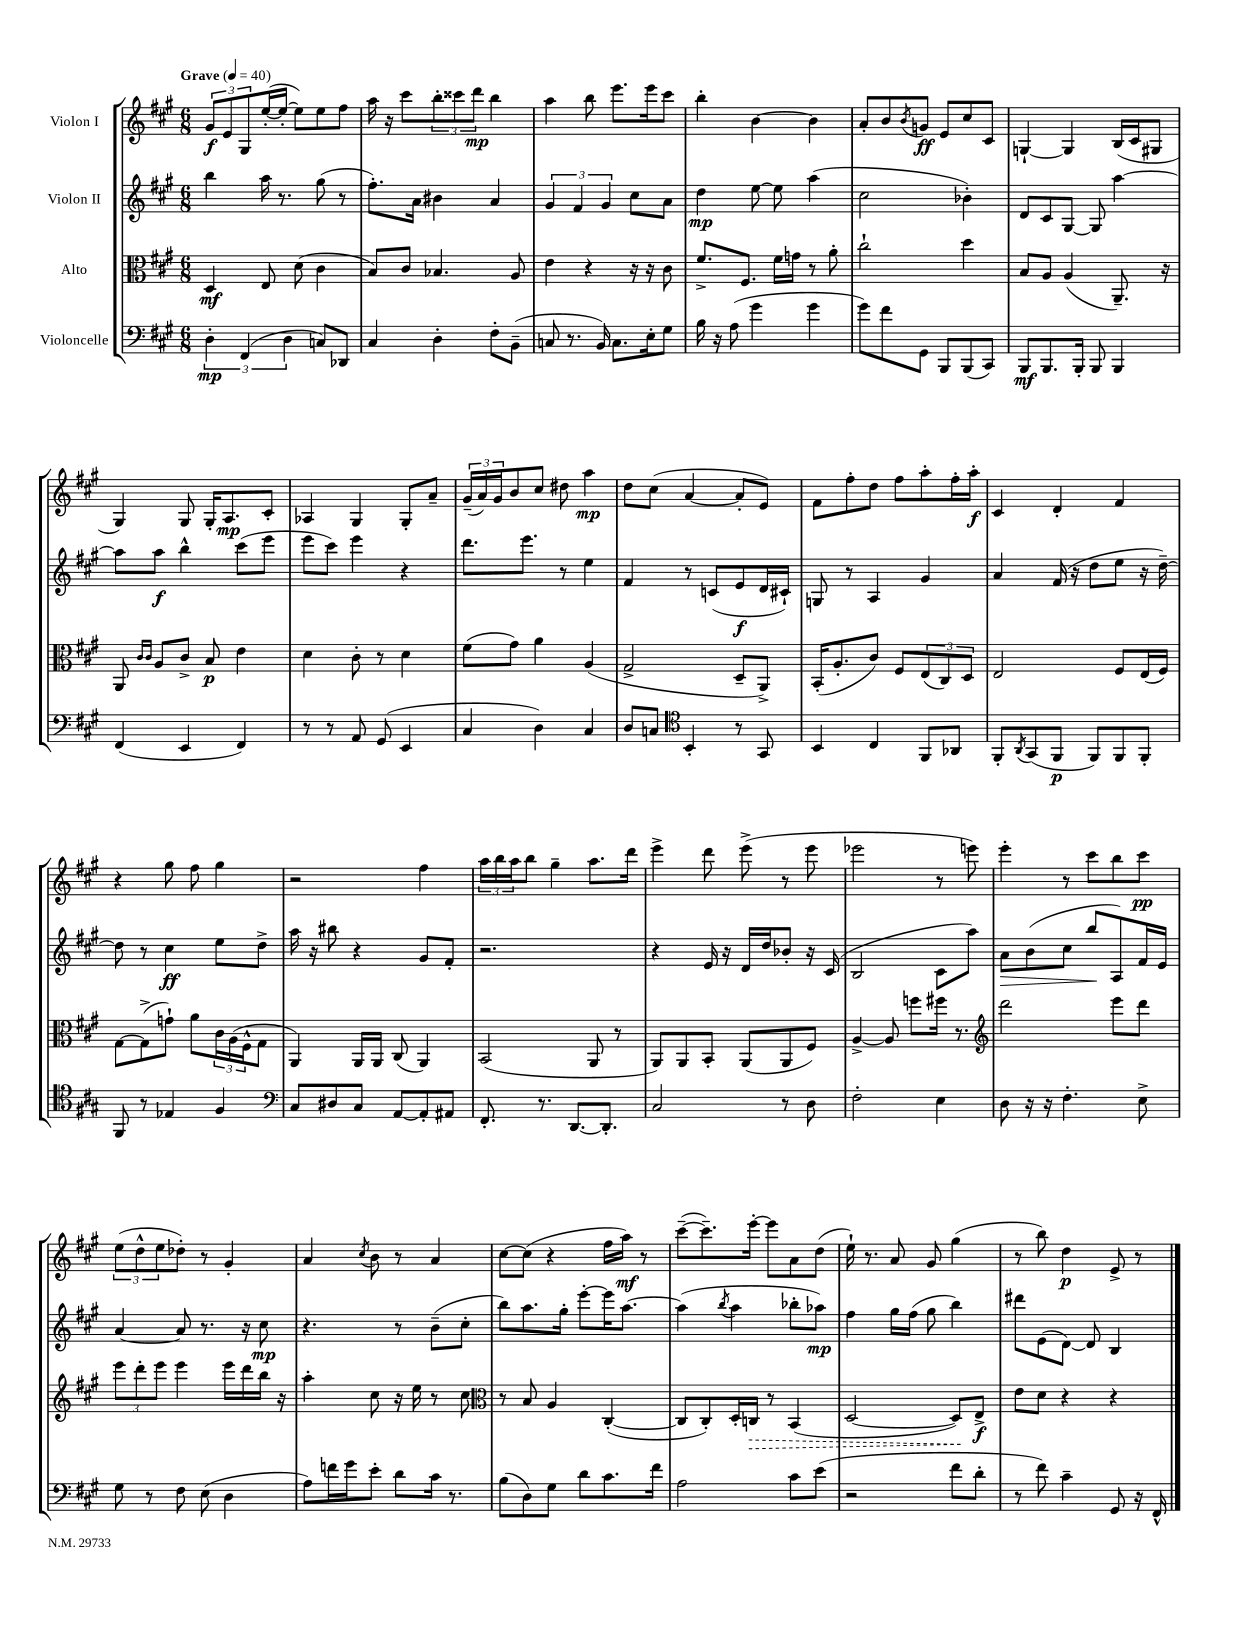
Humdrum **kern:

**kern	**kern	**kern	**kern
*staff4	*staff3	*staff2	*staff1
*clefF4	*clefC3	*clefG2	*clefG2
*k[f#c#g#]	*k[f#c#g#]	*k[f#c#g#]	*k[f#c#g#]
*M6/8	*M6/8	*M6/8	*M6/8
*MM40	*MM40	*MM40	*MM40
6D'	4D	4bb	12g#
.	.	.	12e
(6FF#	.	.	12G#
.	8E	16aa	([16ee'
.	.	8.r	16ee'_
6D	.	.	.
.	(8d	.	8ee])
8C)	4c#	(8gg#	8ee
8DD-	.	8r	8ff#
=	=	=	=
4C#	8B)	8.ff#')	16aa
.	.	.	16r
.	8c#	.	8ccc#
.	.	16a	.
4D'	4.B-	4b#	12bb'
.	.	.	12ccc##
.	.	.	12ddd
8F#'	.	4a	4bb
(8BB~	8A	.	.
=	=	=	=
8C	4e	6g#	4aa
8.r	.	.	.
.	.	6f#	.
.	4r	.	8bb
16BB)	.	.	.
.	.	6g#	.
8.C	.	.	8.eee
.	16r	8cc#	.
16E'	16r	.	16eee
8G#	8c#	8a	8ccc#
=	=	=	=
16B	8.f#^	4dd	4bb'
16r	.	.	.
(8A	.	.	.
.	8.F#	.	.
4g#	.	[8ee	[4b
.	16f#	8ee]	.
.	16g	.	.
4g#	8r	(4aa	4b]
.	8a'	.	.
=	=	=	=
8g#)	2cc#`	2cc#	8a'
8f#	.	.	8b
.	.	.	8qb
8GG#	.	.	8g
8BBB	.	.	8e
(8BBB	4dd	4b-')	8cc#
8CC#)	.	.	8c#
=	=	=	=
8BBB	8B	8d	[4G`
8.BBB	8A	8c#	.
.	(4A	[8G#	4G]
16BBB'	.	.	.
8BBB	.	8G#]	.
4BBB	8.AA~)	[4aa	(16B
.	.	.	16c#
.	.	.	8G#
.	16r	.	.
=	=	=	=
(4FF#	8AA	8aa]	4G#)
.	16qqc#	.	.
.	16qqc#	.	.
.	8A	8aa	.
4EE	8c#^	4bb^^	8G#
.	8B	.	16G#'
.	.	.	8.A
4FF#)	4e	(8ccc#	.
.	.	8eee	8c#'
=	=	=	=
8r	4d	8eee	4A-
8r	.	8ccc#)	.
8AA	8c#'	4eee	4G#
(8GG#	8r	.	.
4EE	4d	4r	8G#'
.	.	.	8a~
=	=	=	=
4C#	(8f#	8.ddd	(24g#~
.	.	.	24a)
.	.	.	24g#
.	8g#)	.	8b
.	.	8.eee	.
4D)	4a	.	8cc#
.	.	8r	8dd#
4C#	(4A	4ee	4aa
=	=	=	=
8D	2G#^	4f#	8dd
8C	.	.	(8cc#
*clefC4	*	*	*
4BB'	.	8r	[4a
.	.	(8c	.
8r	8D~	8e	8a']
8GG#	8AA^)	16d	8e)
.	.	16c#`)	.
=	=	=	=
4BB	(16BB'	8G	8f#
.	8.A'	.	.
.	.	8r	8ff#'
4C#	8c#)	4A	8dd
.	8F#	.	8ff#
8FF#	(12E	4g#	8aa'
.	12C#)	.	.
8AA-	.	.	16ff#'
.	12D	.	.
.	.	.	16aa'
=	=	=	=
8FF#'	2E	4a	4c#
8qAA	.	.	.
(8GG#	.	.	.
8FF#	.	(16f#	4d'
.	.	16r	.
8FF#)	.	8dd	.
8FF#	8F#	8ee	4f#
8FF#'	(16E	16r	.
.	16F#)	[16dd~)	.
=	=	=	=
8FF#	[8G#	8dd]	4r
8r	(8G#^]	8r	.
4E-	8g`)	4cc#	8gg#
.	8a	.	8ff#
4F#	24c#	8ee	4gg#
.	(24A	.	.
.	24F#^^	.	.
.	8G#	8dd^	.
=	=	=	=
*clefF4	*	*	*
8C#	4AA)	16aa	2r
.	.	16r	.
8D#	.	8bb#	.
8C#	16AA	4r	.
.	16AA	.	.
[8AA	(8C#	.	.
8AA']	4AA)	8g#	4ff#
8AA#	.	8f#'	.
=	=	=	=
8.FF#'	(2BB	2.r	24aa
.	.	.	24bb
.	.	.	24aa
.	.	.	8bb
8.r	.	.	.
.	.	.	4gg#~
[8.DD	.	.	.
.	8AA	.	8.aa
8.DD']	.	.	.
.	8r	.	.
.	.	.	16ddd
=	=	=	=
2C#	8AA)	4r	4eee^
.	8AA	.	.
.	8BB'	16e	8ddd
.	.	16r	.
.	(8AA	16d	(8eee^
.	.	16dd	.
8r	8AA	8b-'	8r
8D	8F#)	16r	8eee
.	.	(16c#	.
=	=	=	=
2F#'	[4A^	2B	2eee-
.	8A]	.	.
.	8ff	.	.
4E	16ff#	8c#	8r
.	8.r	.	.
.	.	8aa)	8eee)
=	=	=	=
*	*clefG2	*	*
8D	2ddd	8a	4eee'
16r	.	(8b	.
16r	.	.	.
4.F#'	.	8cc#	8r
.	.	8bb	8ccc#
.	8eee	8A)	8bb
8E^	8ddd	16f#	8ccc#
.	.	16e	.
=	=	=	=
8G#	12eee	[4a	(12ee
.	12ddd'	.	12dd^^
8r	.	.	.
.	12eee	.	12ee
8F#	4eee	8a]	8dd-')
(8E	.	8.r	8r
4D	16eee	.	4g#'
.	16ddd	16r	.
.	16bb	8cc#	.
.	16r	.	.
=	=	=	=
8A)	4aa'	4.r	4a
16f	.	.	.
16g#	.	.	.
.	.	.	8qcc#
8e'	8cc#	.	8b
8d	16r	8r	8r
.	16ee	.	.
16c#	8r	(8b~	4a
8.r	.	.	.
.	8cc#	8cc#'	.
=	=	=	=
*	*clefC3	*	*
(8B	8r	8bb)	[8cc#
8D)	8B	8.aa	(8cc#]
8G#	4A	.	4r
.	.	16gg#'	.
8d	.	[8eee'	.
8.c#	([4C#'	16eee]	16ff#
.	.	[8.aa	16aa)
.	.	.	8r
16f#	.	.	.
=	=	=	=
2A	8C#]	(4aa]	([8ccc#~
.	8C#')	.	8.ccc#~])
.	.	8qbb	.
.	16D'	4aa	.
.	16C	.	[16eee'
.	8r	.	8eee]
8c#	(4BB	8bb-'	8a
(8e	.	8aa-)	(8dd
=	=	=	=
2r	[2D	4ff#	16ee`)
.	.	.	8.r
.	.	16gg#	8a
.	.	(16ff#	.
.	.	8gg#	8g#
8f#	8D])	4bb)	(4gg#
8d'	8E^	.	.
=	=	=	=
8r	8e	8ddd#	8r
8f#)	8d	(8e	8bb)
4c#~	4r	[8d)	4dd
.	.	8d]	.
8GG#	4r	4B	8e^
16r	.	.	8r
16FF#^^	.	.	.
==	==	==	==
*-	*-	*-	*-
